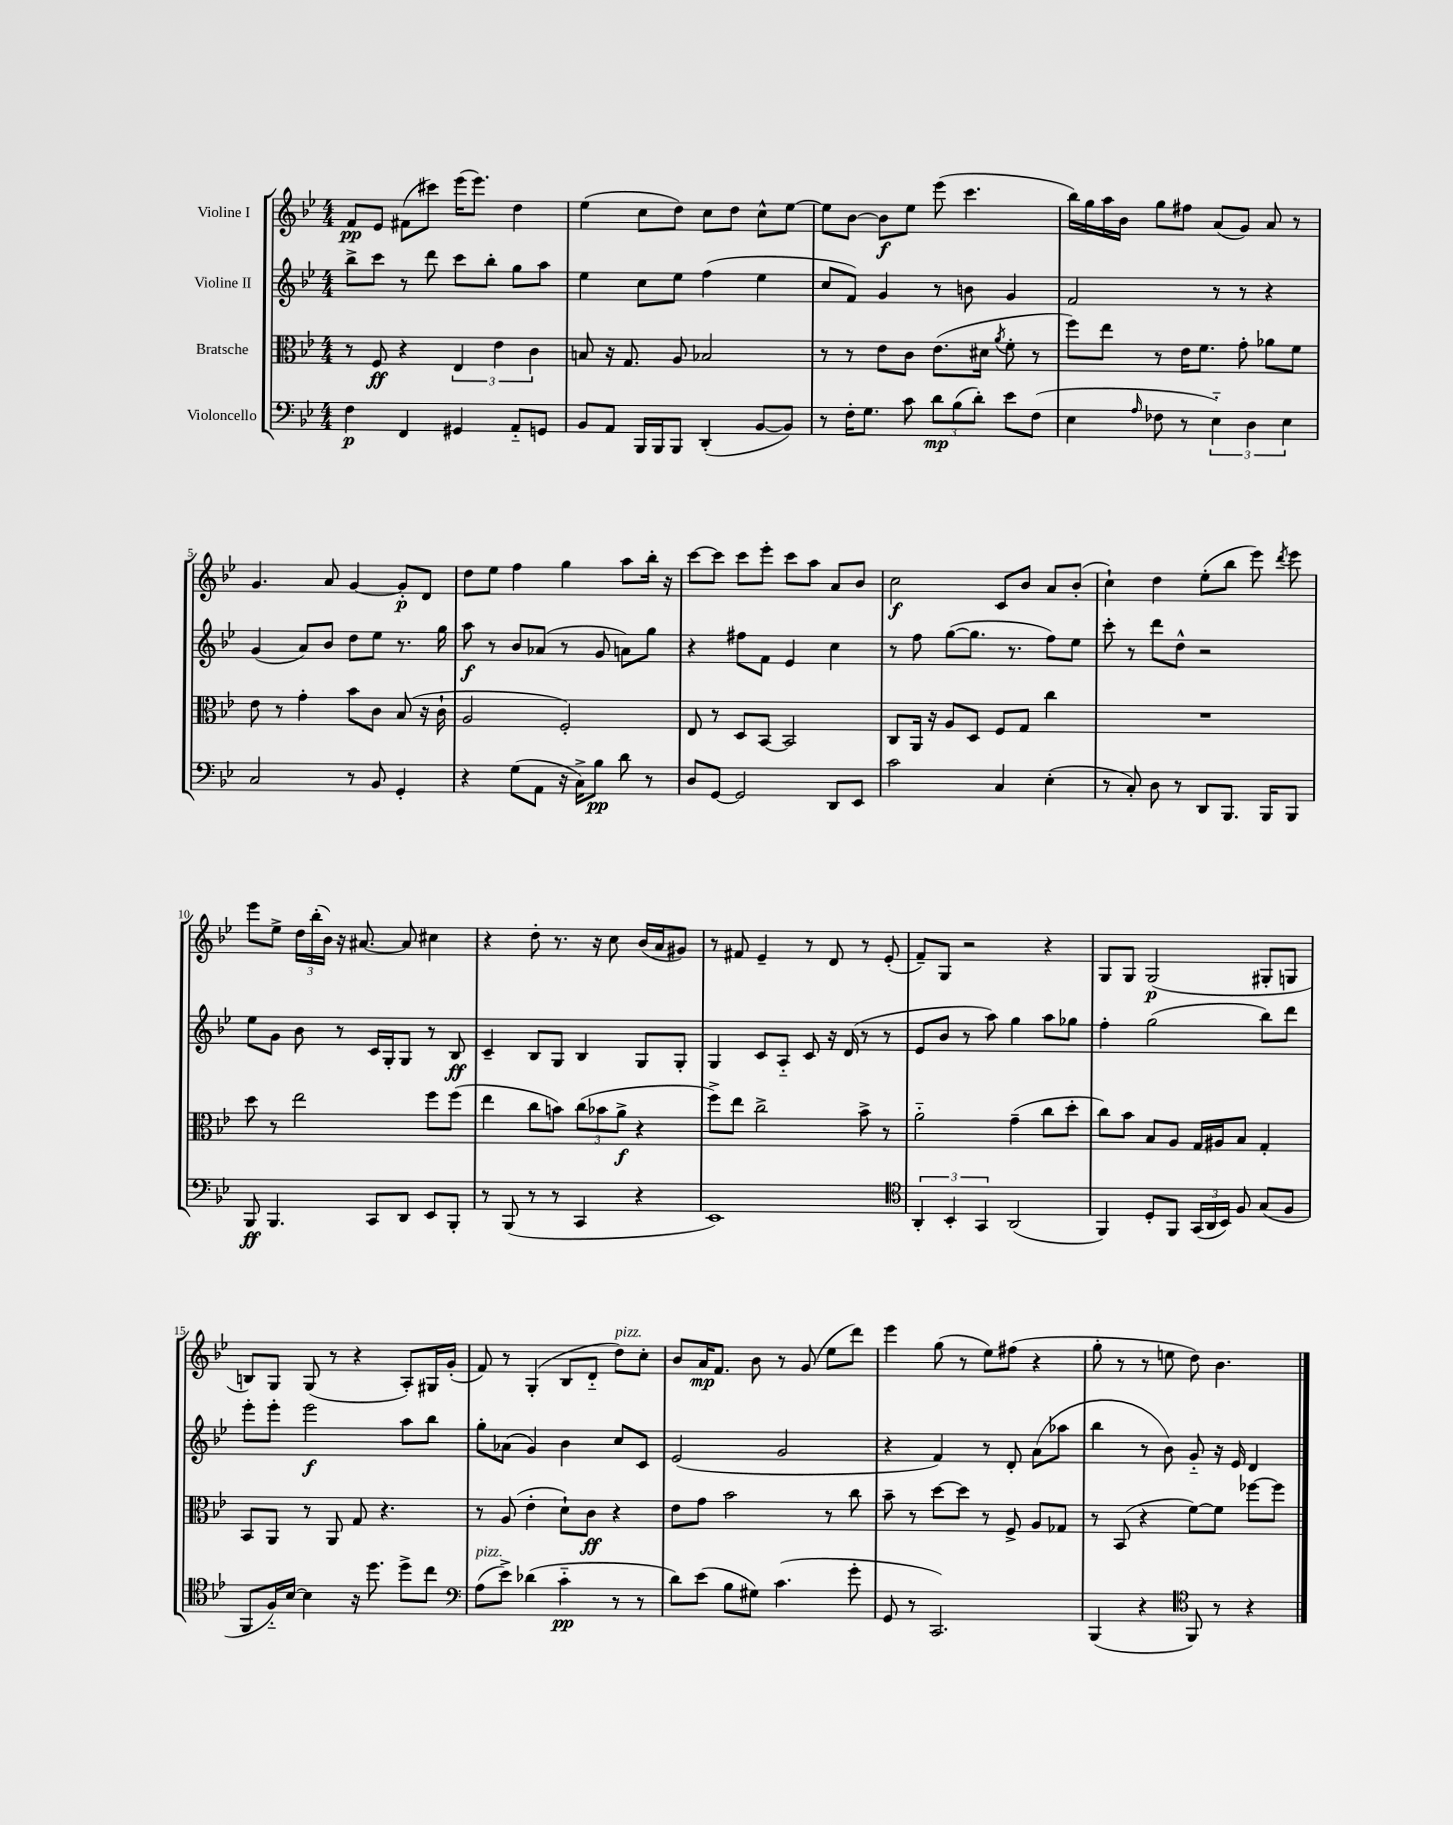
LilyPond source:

<<
\new StaffGroup <<
\new Staff = "s0" \with { instrumentName = "Violine I" } {
    \clef treble \key bes \major \numericTimeSignature \time 4/4
    \autoBeamOff f'8[\pp ees'8] fis'8[( cis'''8]) ees'''16[( ees'''8.]) d''4 |
    ees''4( c''8[ d''8]) c''8[ d''8] c''8[-^ ees''8]~ |
    ees''8[ bes'8]~ bes'8[\f ees''8] ees'''8( c'''4. |
    bes''16[) g''16 a''16 bes'16] g''8[ fis''8] a'8[( g'8]) a'8 r8 |
    g'4. a'8 g'4~ g'8[-.\p d'8] |
    d''8[ ees''8] f''4 g''4 a''8[ bes''16]-. r16 |
    c'''8[~ c'''8] c'''8[ ees'''8]-. c'''8[ a''8] a'8[ bes'8] |
    c''2\f c'8[ bes'8] a'8[ bes'8]-.( |
    c''4-!) d''4 ees''8[-.( bes''8] ees'''8) \acciaccatura { d'''8 } ees'''8 |
    ees'''8[ ees''8]-> \tuplet 3/2 { d''16[ bes''16-.( bes'16]) } r16 ais'8.~ ais'8 cis''4 |
    r4 d''8-. r8. r16 c''8 bes'16[( a'16 gis'8]) |
    r8 fis'8 ees'4-- r8 d'8 r8 ees'8-.( |
    f'8[--) g8] r2 r4 |
    g8[ g8] g2\p( gis8[-. g8] |
    b8[) g8] g8( r8 r4 a8[-.) gis16 g'16]-.( |
    f'8) r8 g4-.( bes8[ d'8]-_ d''8[^\markup { \italic "pizz." }) c''8]-. |
    bes'8[ a'16\mp f'8.] bes'8 r8 g'8( ees''8[ d'''8]) |
    ees'''4 g''8( r8 ees''8[) fis''8]( r4 |
    g''8-. r8 r8 e''8 d''8) bes'4. \bar "|." |
}
\new Staff = "s1" \with { instrumentName = "Violine II" } {
    \clef treble \key bes \major \numericTimeSignature \time 4/4
    \autoBeamOff bes''8[-> c'''8] r8 d'''8 c'''8[ bes''8]-. g''8[ a''8] |
    ees''4 c''8[ ees''8] f''4( ees''4 |
    c''8[ f'8]) g'4 r8 b'8 g'4 |
    f'2 r8 r8 r4 |
    g'4( a'8[) bes'8] d''8[ ees''8] r8. g''16 |
    a''8\f r8 bes'8[ aes'8]( r8 g'8 a'8[) g''8] |
    r4 fis''8[ f'8] ees'4 c''4 |
    r8 f''8 g''8[~( g''8.] r8. f''8[) ees''8] |
    c'''8-. r8 d'''8[ d''8]-^ r2 |
    ees''8[ g'8] bes'8 r8 c'16[ g16-. g8] r8 bes8\ff |
    c'4-- bes8[ g8] bes4 g8[ g8]-. |
    g4 c'8[ a8]-_ c'8 r16 d'16( r8 r8 |
    ees'8[ bes'8] r8 a''8) g''4 a''8[ ges''8] |
    f''4-. g''2( bes''8[) d'''8] |
    ees'''8[-. ees'''8]-. ees'''2\f a''8[ bes''8] |
    g''8[-. aes'8]( g'4) bes'4 c''8[ c'8] |
    ees'2( g'2 |
    r4 f'4) r8 d'8-. a'8[( aes''8] |
    bes''4 r8 bes'8) g'8-_ r16 ees'16 d'4 \bar "|." |
}
\new Staff = "s2" \with { instrumentName = "Bratsche" } {
    \clef alto \key bes \major \numericTimeSignature \time 4/4
    \autoBeamOff r8 f8\ff r4 \tuplet 3/2 { ees4 ees'4 c'4 } |
    b8 r16 g8. a8 bes2 |
    r8 r8 ees'8[ c'8] ees'8.[( dis'16] \acciaccatura { a'8 } f'8-. r8 |
    f''8[) ees''8] r8 ees'16[ f'8.] g'8-. aes'8[ f'8] |
    ees'8 r8 g'4-. bes'8[ c'8] bes8( r16 c'16-! |
    a2 f2-.) |
    ees8 r8 d8[ bes,8]~ bes,2 |
    c8[ a,16] r16 a8[ d8] f8[ g8] c''4 |
    R1 |
    d''8 r8 ees''2 f''8[ f''8]( |
    ees''4 c''8[ b'8]) \tuplet 3/2 { c''8[( bes'8 a'8]->\f } r4 |
    f''8[->) ees''8] c''2-> bes'8-> r8 |
    a'2-_ g'4--( c''8[ d''8]-. |
    c''8[) bes'8] bes8[ a8] g16[ ais16 bes8] g4-. |
    bes,8[ a,8] r8 a,8 g8 r4. |
    r8 a8( ees'4-. d'8[-!) c'8]\ff r4 |
    ees'8[ g'8] bes'2 r8 c''8 |
    bes'8-- r8 d''8[~ d''8] r8 f8-> a8[ ges8] |
    r8 bes,8( r4 f'8[~) f'8] fes''8[~ fes''8] \bar "|." |
}
\new Staff = "s3" \with { instrumentName = "Violoncello" } {
    \clef bass \key bes \major \numericTimeSignature \time 4/4
    \autoBeamOff f4\p f,4 gis,4 a,8[-_ g,8] |
    bes,8[ a,8] bes,,16[ bes,,16 bes,,8] d,4-.( bes,8[~ bes,8]) |
    r8 f16[-. g8.] c'8 \tuplet 3/2 { d'8[\mp bes8( d'8]-.) } ees'8[ f8]( |
    ees4 \grace { a16 } fes8 r8 \tuplet 3/2 { ees4-_) d4 ees4 } |
    c2 r8 bes,8 g,4-. |
    r4 g8[( a,8] r16 c16[->) bes8]\pp d'8 r8 |
    d8[ g,8]~ g,2 d,8[ ees,8] |
    c'2 c4 ees4-.( |
    r8 c8-.) d8 r8 d,8[ bes,,8.] bes,,16[ bes,,8] |
    bes,,8\ff bes,,4. c,8[ d,8] ees,8[ bes,,8]-. |
    r8 bes,,8( r8 r8 c,4 r4 |
    ees,1) |
    \clef tenor \tuplet 3/2 { a,4-. bes,4-. g,4 } a,2( |
    f,4) d8[-. f,8] \tuplet 3/2 { g,16[( a,16 bes,16]) } f8 g8[( f8] |
    f,8[ f16-_) bes16]~ bes4 r16 d''8. d''8[-> c''8] |
    \clef bass a8[^\markup { \italic "pizz." }( ees'8]->) des'4( c'4-_\pp r8 r8 |
    d'8[) ees'8]( bes8[ gis8]) c'4.( g'8-. |
    g,8 r8 c,2.) |
    bes,,4( r4 \clef tenor f,8) r8 r4 \bar "|." |
}
>>
>>
